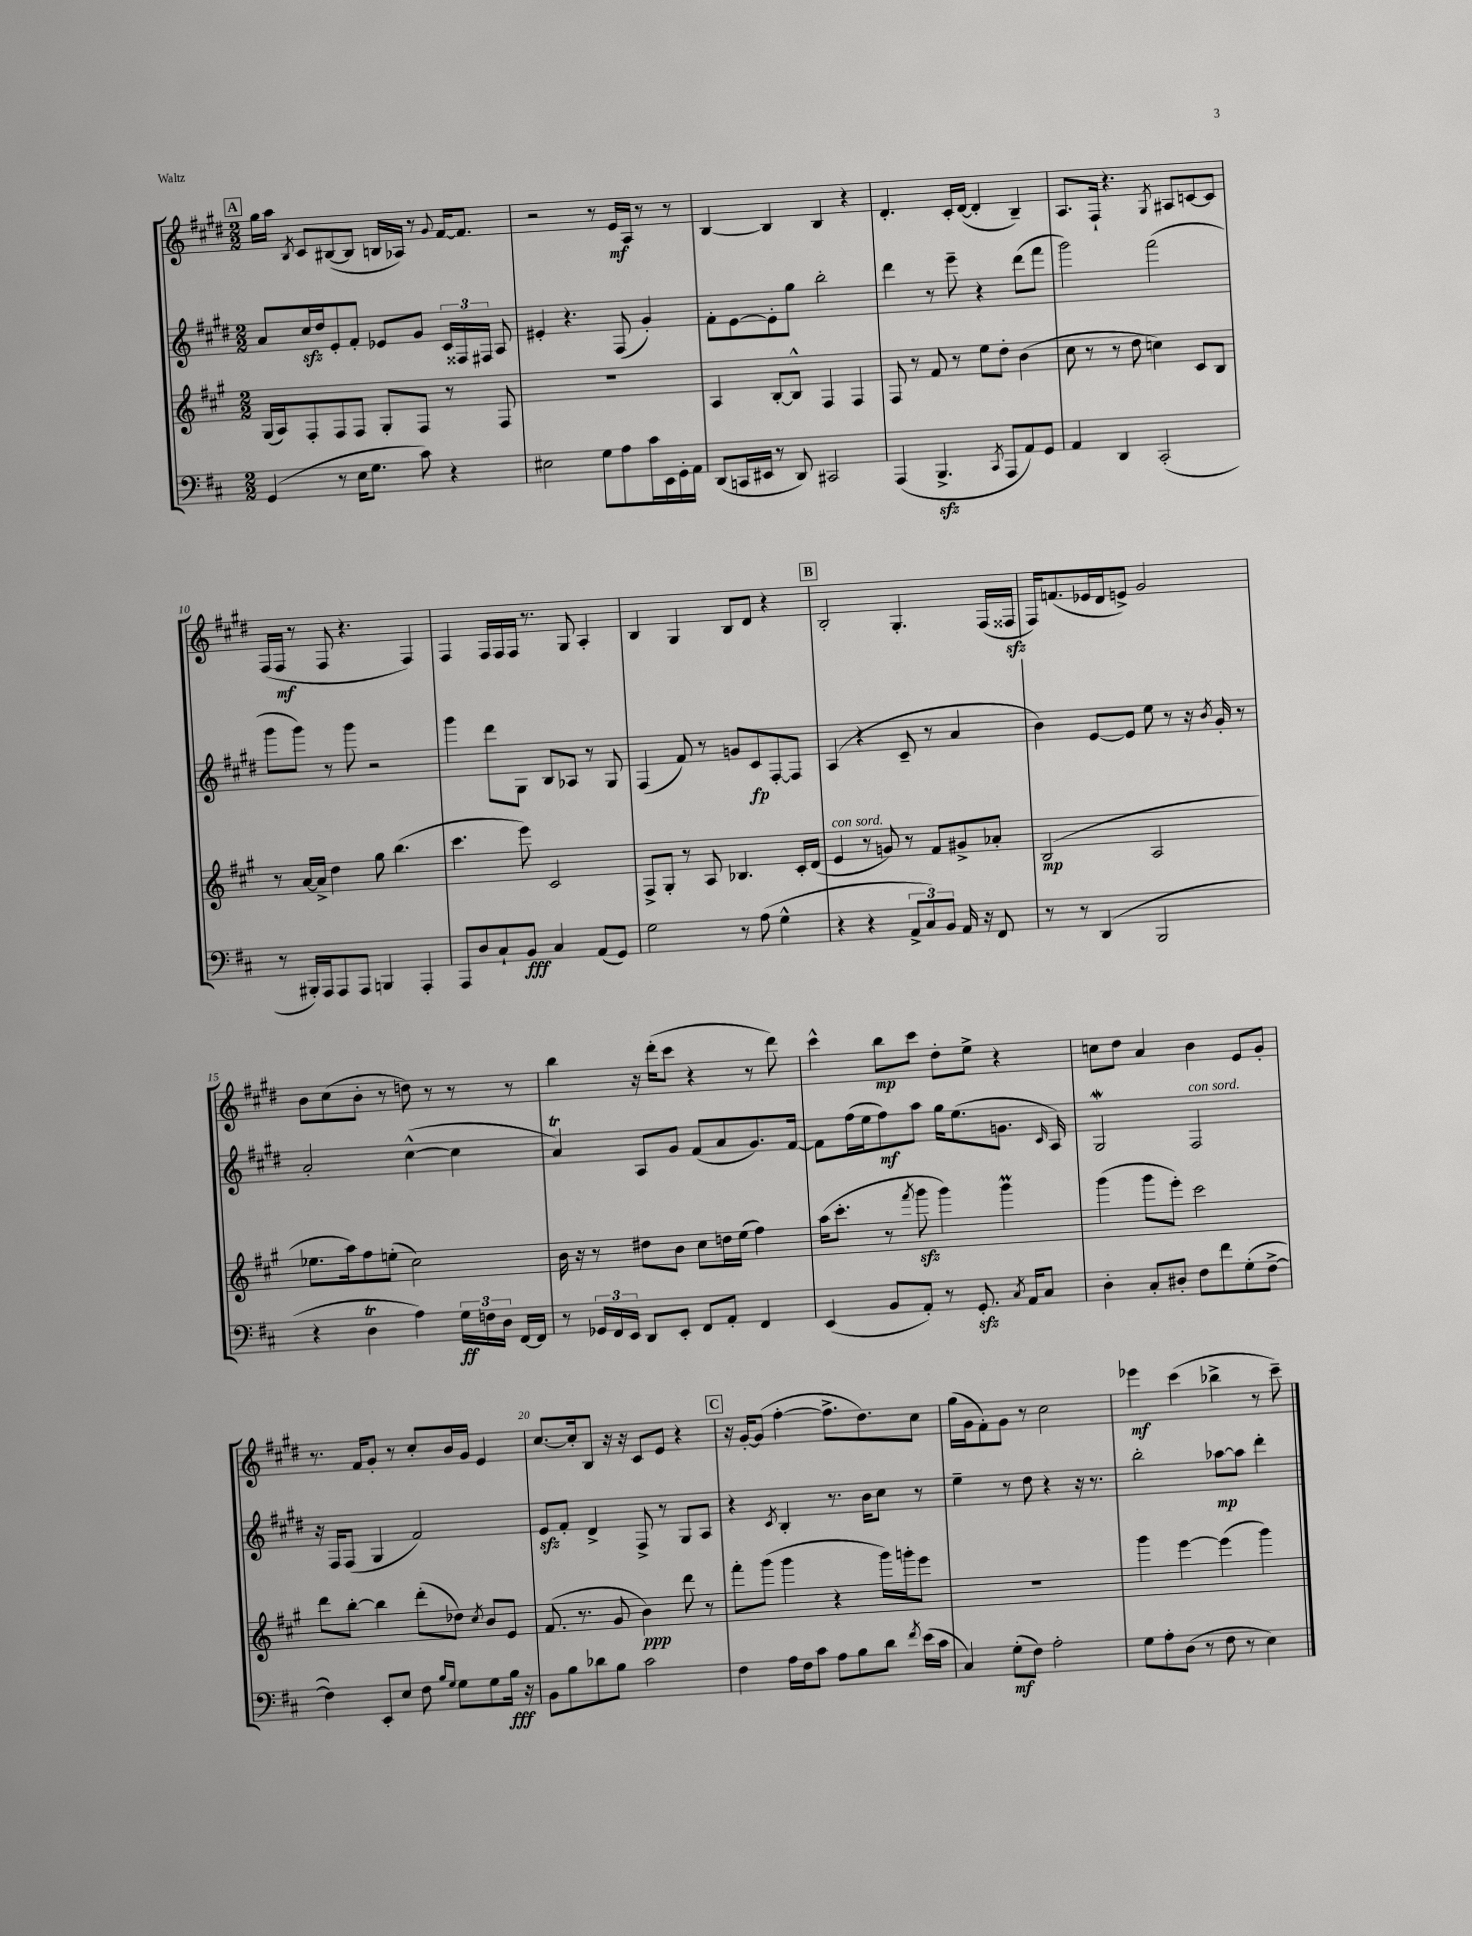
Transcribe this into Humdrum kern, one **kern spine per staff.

**kern	**kern	**kern	**kern
*staff4	*staff3	*staff2	*staff1
*clefF4	*clefG2	*clefG2	*clefG2
*k[f#c#]	*k[f#c#g#]	*k[f#c#g#d#]	*k[f#c#g#d#]
*M2/2	*M2/2	*M2/2	*M2/2
(4GG	(16G#	8a	16gg#
.	16A)	.	16aa
.	.	.	8qB
.	8F#'	16cc#	8c#
.	.	16dd#	.
8r	8F#	8e'	([8B#
16E	8F#	8f#'	8B#]
8.G	.	.	.
.	8G#'	8e-	16B
.	.	.	16A-)
8c#)	8F#	8g#	8r
.	.	.	8qqg#
4r	8r	24c#	[16f#
.	.	24F##	.
.	.	.	8.f#]
.	.	24F#	.
.	8F#	8A	.
=	=	=	=
2E#	1r	4e#'	2r
.	.	4.r	.
8G	.	.	8r
8A	.	(8F#	16e
.	.	.	16A
16c#	.	4g#')	8r
16EE	.	.	.
16GG'	.	.	8r
16AA	.	.	.
=	=	=	=
(8DD	4A	8f#'	[4B
16CC	.	[8e	.
16EE#	.	.	.
8r	[8B'	8e']	4B]
8DD)	8B^^]	8gg#	.
2CC#	4F#	2bb'	4B
.	4F#	.	4r
=	=	=	=
(4AAA	8F#	4ddd#	4.d#'
.	8r	.	.
4.BBB^	8f#	8r	.
.	8r	8eee~	16c#'
.	.	.	([16d#
.	8ee	4r	4d#']
8qCC#	.	.	.
8AAA	8dd'	.	.
8AA)	(4b	(8ddd#	4B~)
8GG	.	8fff#	.
=	=	=	=
4AA	8cc#	2ggg#)	8.A
.	8r	.	.
.	.	.	16F#`
4DD	8r	.	4.r
.	8dd	.	.
(2CC#'	4cc)	(2fff#	.
.	.	.	8qG#
.	.	.	8A#
.	8c#	.	[8c
.	8B	.	8c]
=	=	=	=
8r	8r	8ggg#	(16F#
.	.	.	16F#
16BBB#')	[16a	8ggg#)	8r
16AAA	16a^]	.	.
8AAA	4dd	8r	8F#
8AAA	.	8ggg#	4.r
4BBB	8gg#	2r	.
.	(4.bb	.	.
4AAA'	.	.	4F#)
=	=	=	=
8AAA	4.ccc#	4ggg#	4F#
8D	.	.	.
8C#`	.	8ddd#	16F#
.	.	.	16F#
8BB	8eee)	8G#	16F#
.	.	.	8.r
4C#	2c#	8B	.
.	.	8A-	8G#
(8AA	.	8r	4A'
8GG)	.	8G#	.
=	=	=	=
2G	8F#^	(4F#	4B
.	8G#'	.	.
.	8r	8f#)	4G#
.	8A	8r	.
8r	4.B-	8g	8B
(8A	.	8c#	8d#
4G^^	.	[8F#'	4r
.	16c#'	8F#]	.
.	(16d	.	.
=	=	=	=
4r	4e	(4A	2B'
4r	8r	4r	.
.	8g)	.	.
12AA^	8r	8c#~	4.G#'
12C#)	.	.	.
.	8f#	8r	.
12BB	.	.	.
16AA	8g#^	4a	.
16r	.	.	.
8FF#	8a-'	.	(16F#
.	.	.	16F##
=	=	=	=
8r	(2B	4b)	16F#)
.	.	.	(8.f
8r	.	.	.
(4DD	.	[8e	16e-
.	.	.	16d#
.	.	8e]	8e^)
2BBB	2A	8ee	2g#
.	.	8r	.
.	.	16r	.
.	.	8qb	.
.	.	16g#'	.
.	.	8r	.
=	=	=	=
4r	8.ee-	2a'	8b
.	.	.	(8cc#
.	16aa)	.	.
4D	8ff#	.	8b'
.	(8ee'	.	8r
4A)	2cc#)	([4cc#^^	8dd)
.	.	.	8r
24G	.	4cc#]	8r
24F	.	.	.
24D	.	.	.
[16FF#	.	.	8r
16FF#]	.	.	.
=	=	=	=
8r	16b	4a)	4bb
.	16r	.	.
24GG-	8r	.	.
24FF#	.	.	.
24EE	.	.	.
8DD	8dd#	8A	16r
.	.	.	(16ddd#'
8EE'	8b	8g#	8ccc#
8FF#	8cc#	(8f#	4r
8AA'	16dd	8a	.
.	(16ee	.	.
4FF#	4ff#)	8.g#)	8r
.	.	.	8ddd#)
.	.	[16f#	.
=	=	=	=
(4EE	(16aa	8f#]	4ccc#^^
.	8.ccc#'	.	.
.	.	(16ff#	.
.	.	16ee	.
8BB	8r	8ff#)	8bb
.	8qfff#	.	.
8AA')	8ggg#	8aa	8ccc#
8r	4ggg#)	16gg#	8dd#'
.	.	(8.ee	.
8.GG'	.	.	8ee^
.	4ggg#	8.g	4r
8qC#	.	.	.
16AA	.	.	.
8C#	.	.	.
.	.	16qqc#	.
.	.	16A)	.
=	=	=	=
4D'	(4ggg#	2G#	8cc
.	.	.	8dd#
8C#'	8ggg#	.	4a
8D#'	8eee')	.	.
8F#	2ccc#	2F#	4b
8f#	.	.	.
(8G'	.	.	8e
[8F#^	.	.	8g#'
=	=	=	=
4F#])	8ddd	16r	8.r
.	.	16F#	.
.	[8bb'	(8F#	.
.	.	.	16f#
8EE'	4bb]	4G#	8g#'
8E	.	.	8r
8F#	(8ddd'	2f#)	8cc#'
16qqB	.	.	.
16qqG	.	.	.
8G	8dd-)	.	16b
.	.	.	16g#
.	8qcc#	.	.
8G	8b	.	4e
16B	8e	.	.
16r	.	.	.
=	=	=	=
8BB	(8.f#	8e	[8.cc#
8B	.	8f#'	.
.	8.r	.	16cc#']
8d-	.	4d#^	8B
8B	8g#	.	16r
.	.	.	16r
2c#	4b)	8F#^	8c#
.	.	8r	8e
.	8ddd	8G#	4r
.	8r	8A	.
=	=	=	=
4F#	8fff#'	4r	16r
.	.	.	[16g#'
.	(8ggg#	.	(8g#]
.	.	8qc#	.
16A	4ggg#	4B'	[4ff#'
16F#	.	.	.
8c#	.	.	.
8A	4r	8.r	8.ff#^]
8B	.	.	.
.	.	16b	8.dd#)
8d	16ggg#)	8cc#	.
.	16ggg'	.	.
8qf#	.	.	.
(16e	8eee	8r	8cc#
16c#	.	.	.
=	=	=	=
4C#)	1r	4ee~	(16gg#
.	.	.	16g#
.	.	.	8f#')
(8G'	.	8r	8g#
8F#)	.	8dd#	8r
2A'	.	4r	2cc#
.	.	16r	.
.	.	8.r	.
=	=	=	=
8G	4ggg#	2bb'	4eee-
8A'	.	.	.
(8D	[4eee	.	(4ccc#
8r	.	.	.
8F#	(4eee]	[8aa-	4bb-^
8r	.	8aa-]	.
4E)	4ggg#)	4ddd#'	8r
.	.	.	8ccc#~)
==	==	==	==
*-	*-	*-	*-
